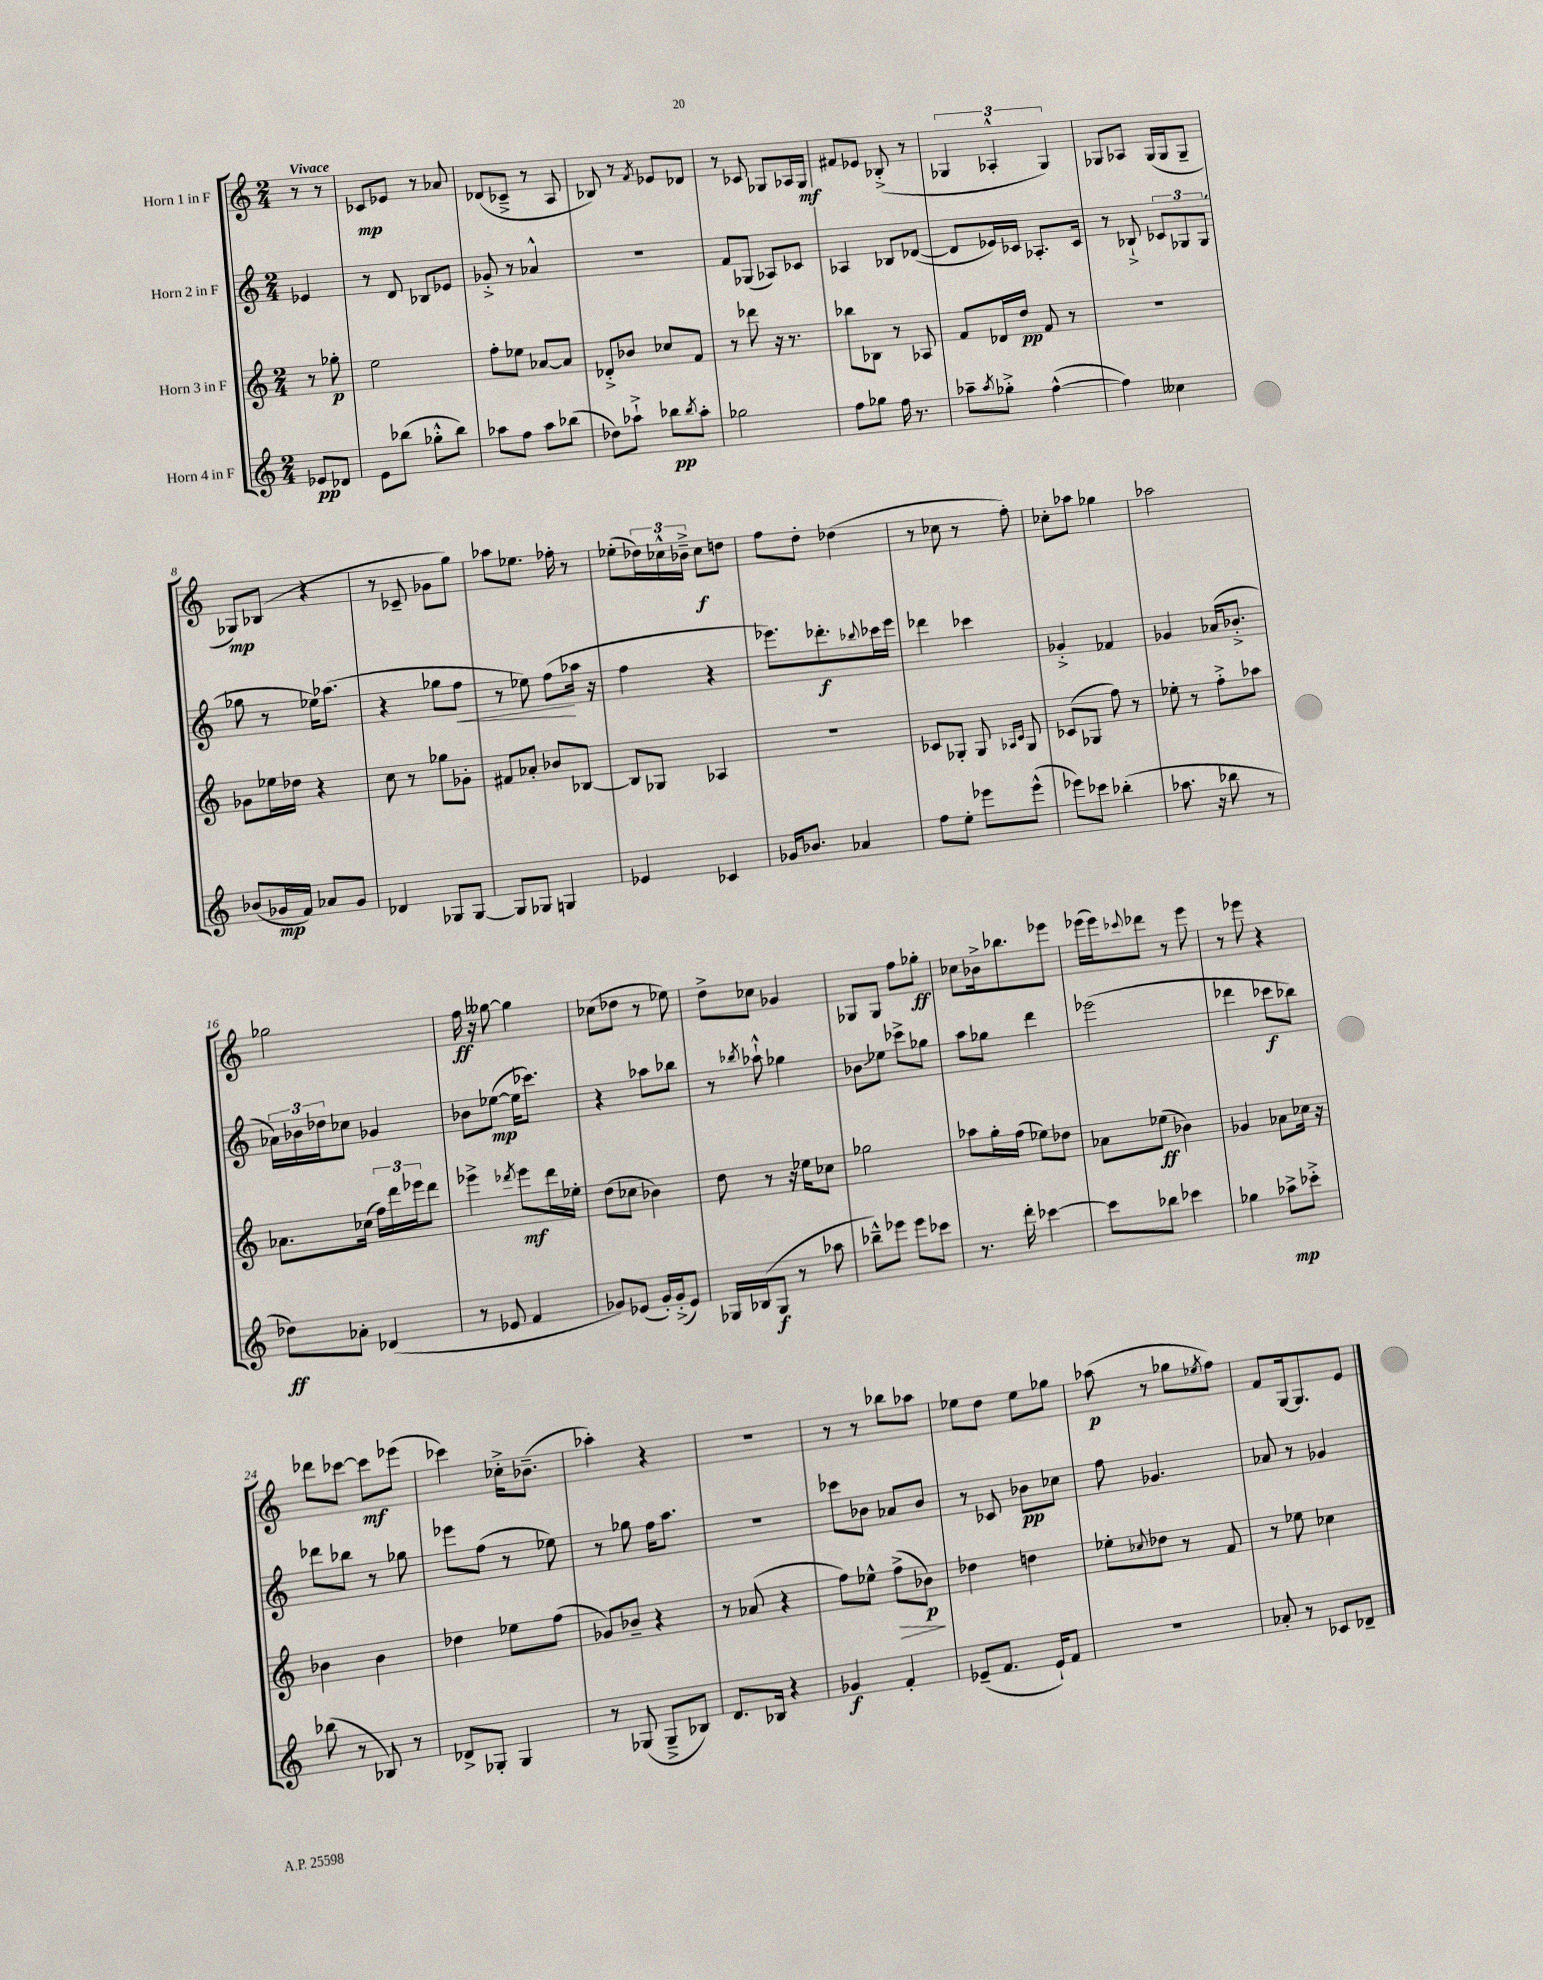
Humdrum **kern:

**kern	**kern	**kern	**kern
*staff4	*staff3	*staff2	*staff1
*clefG2	*clefG2	*clefG2	*clefG2
*k[]	*k[]	*k[]	*k[]
*M2/4	*M2/4	*M2/4	*M2/4
8e-/L	8r	4e-/	8r
8d-/J	8gg-'\	.	8r
=	=	=	=
8e\L	2ee\	8r	8c-/L
(8bb-\J	.	8d/	8e-/J
8gg-'^^\L	.	8B-/L	8r
8bb-\J)	.	8e-/J	8a-/
=	=	=	=
8aa-\L	8ff'\L	8g-'^/	(8d-/L
8ff\J	8ee-\J	8r	8c-~^/J
8aa-\L	[8a-/L	4a-^^/	8r
(8bb-\J	8a-/]J	.	8A/
=	=	=	=
8dd-\L)	8d-'^/L	2r	8B-/)
8aa-`^\J	8b-/J	.	8r
.	.	.	8qf/
8bb-\L	8cc-/L	.	8e-/L
8qbb-/	.	.	.
8aa-'\J	8f/J	.	8d-/J
=	=	=	=
2gg-\	8r	8f/L	8r
.	8ddd-\	(8G-/J	8c-/
.	16r	8A-/L)	8G-/L
.	8.r	.	.
.	.	8c-/J	16A-/L
.	.	.	16G-/JJ
=	=	=	=
8ff\L	8bb-\L	4A-/	8f#/L
8gg-\J	8B-\J	.	8e-/J
16ff\	8r	8B-/L	(8B-'^/
8.r	.	.	.
.	8A-/	([8d-/J	8r
=	=	=	=
8aa-~\L	8f/L	8d-/]L	6G-/
8qaa-/	.	.	.
8gg-'^\J	16d-/L	16e-/L)	.
.	.	.	6A-'^^/
.	16dd/JJ	16c-/JJ	.
([4ff^^\	8f/	8.A-'/L	.
.	.	.	6G-/)
.	8r	.	.
.	.	16c-/Jk	.
=	=	=	=
4ff\])	2r	8r	8G-/L
.	.	8B-`^/	8A-/J
4cc--\	.	12c-/L	(16G-/LL
.	.	.	16G-/J
.	.	12G-/	.
.	.	.	8G-~/J
.	.	(12G-/J	.
=	=	=	=
(8b-/L	8g-\L	8gg-\	8G-/L)
16g-/L	16ee-\L	8r	(8B-/J
16f/JJ)	16dd-\JJ	.	.
8a-/L	4r	16ee-\LK)	4r
.	.	(8.aa-\J	.
8g-/J	.	.	.
=	=	=	=
4d-/	8cc\	4r	8r
.	8r	.	8c-~/
8G-/L	8gg-\L	8gg-\L	8g-\L
[8G-/J	8g-'\J	8ff\J	8gg\J)
=	=	=	=
8G-/]L	8f#/L	8r	8aa-\L
8G-/J	8a-'/J	8ee-\)	8.ee-\J
4G/	8b-/L	(8ff\L	.
.	.	.	16ff-'\
.	[8B-/J	16aa-\Jk	8r
.	.	16r	.
=	=	=	=
4e-/	8B-/]L	4ff\	(8ee-'\L
.	8G-/J	.	24dd-\L)
.	.	.	24cc-^^\
.	.	.	24b-~^\JJ
4c-/	4A-/	4r	8cc-\L
.	.	.	8dd\J
=	=	=	=
16g-/LK	2r	8.eee-\L)	8ff\L
8.b-/J	.	.	.
.	.	.	8dd'\J
.	.	8.ddd-'\	.
4a-/	.	.	(4dd-\
.	.	8qqbb-/	.
.	.	16ccc-\L	.
.	.	16eee-\JJ	.
=	=	=	=
8ff\L	8c-/L	4ddd-\	8r
8ee'\J	8G-'/J	.	8cc-\
8eee-\L	8G-/	4ccc-\	8r
.	16qqA-/LL	.	.
.	16qqc-/JJ	.	.
(8eee-^^\J	8G-/	.	8ff'\)
=	=	=	=
8eee-\L)	(8c-/L	4g-'^/	8cc-'\L
8ccc-\J	8G-/J	.	8aa-\J
(4bb-'\	8ff\)	4f-/	4gg-\
.	8r	.	.
=	=	=	=
8.aa-\	8ee-'\	4g-/	2aa-\
.	8r	.	.
16r	.	.	.
8bb-\	8ff'^\L	(16a-/LK	.
.	.	8.b-'^/J	.
8r	8aa-\J	.	.
=	=	=	=
8dd-\L)	8.a-\L	24a-\LL)	2gg-\
.	.	24b-\	.
.	.	24dd-\J	.
8a-'\J	.	8cc-\J	.
.	(16cc-\Jk	.	.
(4d-/	24ff\LL)	4g-/	.
.	24ddd\	.	.
.	24eee-\J	.	.
.	8ddd\J	.	.
=	=	=	=
8r	4eee-^\	8b-\L	16ff\
.	.	.	16r
8e-/	.	([8ee-\J	[8gg--\
.	8qddd-/	.	.
4f/	8eee-\L	16ee-\]LK	4gg--\]
.	.	8.ccc-\J)	.
.	16ddd-\L	.	.
.	16ee-'\JJ	.	.
=	=	=	=
8g-/L)	(8dd\L	4r	(8cc-\L
(8e-/J	8cc-\J	.	8dd-\J
16g-'/LL)	4b-\)	8aa-\L	8r
(16g-'^/J	.	.	.
8e-/J)	.	8bb-\J	8ee-\)
=	=	=	=
16G-/LL	8dd\	8r	8dd^\L
(16B-/J	.	.	.
.	.	8qbb-/	.
8G-/J	8r	8aa-`^^\	8cc-\J
8r	16r	4gg-\	4g-/
.	16ee-\LK	.	.
8aa-\	8cc-\J	.	.
=	=	=	=
8bb-~^^\L)	2gg-\	8b-\L	8G-/L
8eee-\J	.	8ee-\J	8G-/J
8eee-\L	.	8ccc-^\L	8ff\L
8ccc-\J	.	8gg-\J	8gg-'\J
=	=	=	=
8.r	8aa-\L	8aa\L	8cc-\L
.	16gg'\L	8gg-\J	16b-^\k
16ddd'\	(16ff\JJ	.	8.bb-\
[4ccc-\	8ee-\L)	4ddd\	.
.	8dd-\J	.	8eee-\J
=	=	=	=
8ccc-\]L	8a-\L	(2eee-\	(16eee-\LL
.	.	.	16eee-\J)
.	.	.	8qqccc-/
8bb-\J	(8ee-\J	.	8ddd-\J
4ccc-\	4b-\)	.	8r
.	.	.	8eee-\
=	=	=	=
4gg-\	4g-/	4ddd-\	8r
.	.	.	8eee-\
8aa-^\L	8a-\L	8ccc-\L	4r
8ccc-'^\J	16cc-\Jk	8bb-\J)	.
.	16r	.	.
=	=	=	=
(8bb-\	4b-\	8ddd-\L	8ddd-\L
8r	.	8bb-\J	[8ccc-\J
8B-/)	4b-\	8r	8ccc-\]L
8r	.	8gg-\	(8eee-\J
=	=	=	=
8d-^/L	4dd-\	8eee-\L	4ccc-\)
8G-'/J	.	(8ff\J	.
4G-/	8ee-\L	8r	16cc-'^\LK
.	.	.	(8.b-~\J
.	(8ff\J	8ee-\)	.
=	=	=	=
8r	8g-/L)	8r	4aa-'\)
(8G-/	8b-~/J	8gg-\	.
8G-~^/L	4r	16ff\LK	4r
.	.	8.aa\J	.
8B-/J)	.	.	.
=	=	=	=
8.d/L	8r	2r	2r
.	(8a-/	.	.
16B-/Jk	.	.	.
4r	4r	.	.
=	=	=	=
4g-/	8ff\L)	8ccc-\L	8r
.	8ee-^^\J	8b-\J	8r
4f'/	(8ff^\L	8a-/L	8bb-\L
.	8b-\J)	8b-/J	8aa-\J
=	=	=	=
(8e-~/L	4dd-\	8r	8ee-\L
8.f/J	.	8c-/	8dd\J
.	4dd\	8b-\L	8ee-\L
16e-`/LK)	.	.	.
8f/J	.	8cc-\J	8gg-\J
=	=	=	=
2r	8ee-'\L	8ff\	(8aa-\
.	8qqcc-/	.	.
.	8dd-\J	4.g-/	8r
.	8r	.	8gg-\L
.	.	.	8qee-/
.	8f/	.	8ff\J)
=	=	=	=
8a-'/	8r	8a-/	8f/L
8r	8ee-\	8r	[16G/k
.	.	.	8.G/]
8c-/L	4cc-\	4g-/	.
8d-~/J	.	.	8e/J
==	==	==	==
*-	*-	*-	*-
